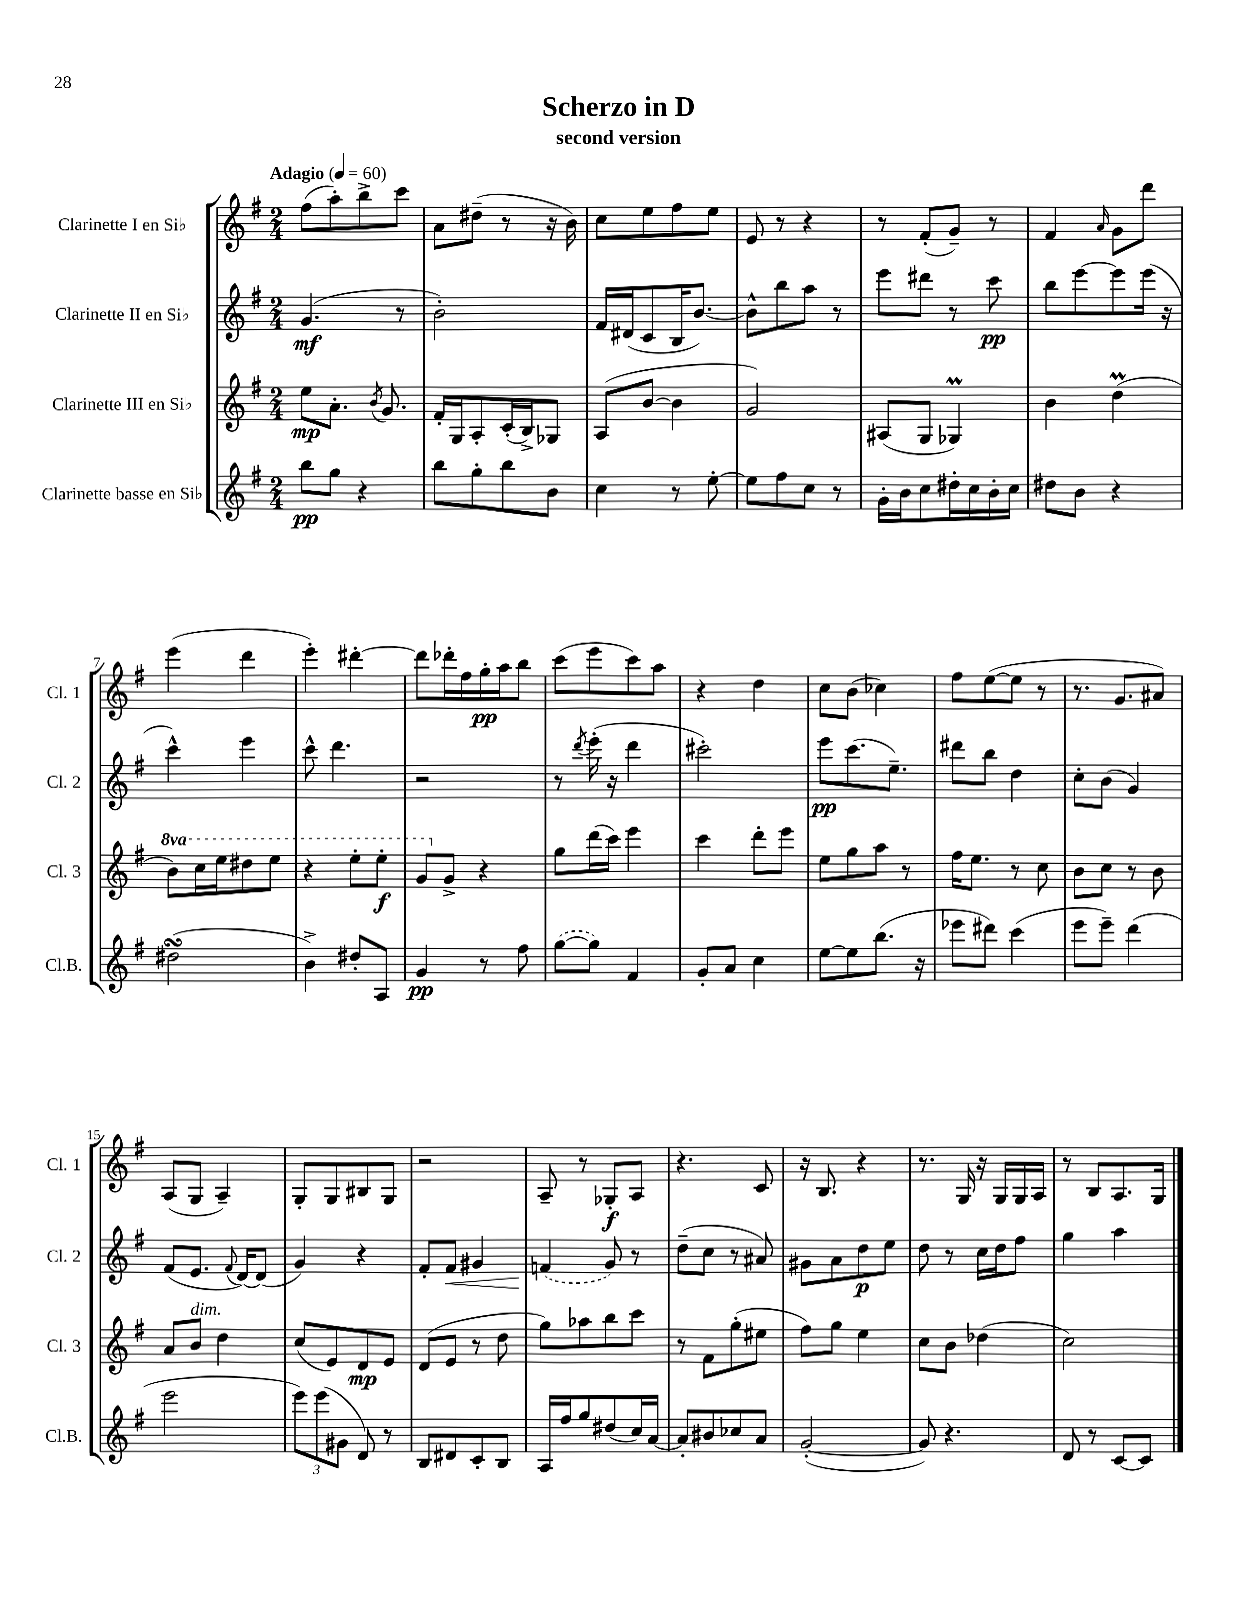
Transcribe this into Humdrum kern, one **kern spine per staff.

**kern	**kern	**kern	**kern
*staff4	*staff3	*staff2	*staff1
*clefG2	*clefG2	*clefG2	*clefG2
*k[f#]	*k[f#]	*k[f#]	*k[f#]
*M2/4	*M2/4	*M2/4	*M2/4
*MM60	*MM60	*MM60	*MM60
8bb\L	8ee\L	(4.g/	(8ff#\L
8gg\J	8.a'\J	.	8aa'\)
4r	.	.	8bb^\
.	8qb/	.	.
.	8.g/	.	.
.	.	8r	8ccc\J
=	=	=	=
8bb\L	16f#'/LL	2b'\)	8a\L
.	16G/J	.	.
8gg'\	8A'/	.	(8dd#~\J
8bb\	(16c'/L	.	8r
.	16B^/J)	.	.
8b\J	8G-/J	.	16r
.	.	.	16b\)
=	=	=	=
4cc\	(8A/L	16f#/LL	8cc\L
.	.	(16d#/J	.
.	[8b/J	8c/	8ee\
8r	4b\]	16B/K	8ff#\
.	.	[8.b/J)	.
[8ee'\	.	.	8ee\J
=	=	=	=
8ee\]L	2g/)	8b^^\]L	8e/
8ff#\	.	8bb\	8r
8cc\J	.	8aa\J	4r
8r	.	8r	.
=	=	=	=
16g'\LL	(8A#/L	8eee\L	8r
16b\J	.	.	.
8cc\	8G/J	8ddd#\J	(8f#'/L
16dd#'\L	4G-/)	8r	8g~/J)
16cc\	.	.	.
16b'\	.	8ccc\	8r
16cc\JJ	.	.	.
=	=	=	=
8dd#\L	4b\	8bb\L	4f#/
8b\J	.	[8eee\	.
.	.	.	16qqa/
4r	(4dd\	8eee\]	8g\L
.	.	(16eee\Jk	8ddd\J
.	.	16r	.
=	=	=	=
(2dd#\	8bb\L)	4ccc^^\)	(4eee\
.	16ccc\L	.	.
.	16eee\J	.	.
.	8ddd#\	4eee\	4ddd\
.	8eee\J	.	.
=	=	=	=
4b^\)	4r	8ccc^^\	4eee'\)
.	.	4.ddd\	.
8dd#'/L	8eee'\L	.	[4ddd#'\
8A/J	8eee'\J	.	.
=	=	=	=
4g/	8gg/L	2r	8ddd#\]L
.	8g^/J	.	16ddd-'\L
.	.	.	16ff#\
8r	4r	.	16gg'\
.	.	.	16aa\J
8ff#\	.	.	8bb\J
=	=	=	=
([8gg\L	8gg\L	8r	(8ccc\L
.	.	8qddd/	.
8gg\]J)	(16ddd\L	(16eee'\	8eee\
.	16ccc\JJ)	16r	.
4f#/	4eee\	4ddd\	8ccc\)
.	.	.	8aa\J
=	=	=	=
8g'/L	4ccc\	2ccc#'\)	4r
8a/J	.	.	.
4cc\	8ddd'\L	.	4dd\
.	8eee\J	.	.
=	=	=	=
[8ee\L	8ee\L	8eee\L	8cc\L
8ee\]	8gg\	(8.ccc\	(8b\J
(8.bb\J	8aa\J	.	4cc-\)
.	.	8.ee~\J)	.
.	8r	.	.
16r	.	.	.
=	=	=	=
8eee-\L	16ff#\LK	8ddd#\L	8ff#\L
.	8.ee\J	.	.
8ddd#\J)	.	8bb\J	([8ee\
(4ccc\	8r	4dd\	8ee\]J
.	8cc\	.	8r
=	=	=	=
8eee\L	8b\L	8cc'\L	8.r
8eee~\J)	8cc\J	(8b\J	.
.	.	.	8.g/L
(4ddd\	8r	4g/)	.
.	8b\	.	8a#/J)
=	=	=	=
2eee\	8a/L	(8f#/L	(8A/L
.	8b/J	8.e/J	8G/J
.	4dd\	.	4A~/)
.	.	8qqf#/	.
.	.	[16d/LK)	.
.	.	(8d/]J	.
=	=	=	=
12eee\L)	(8cc/L	4g/)	8G'/L
(12eee\	.	.	.
.	8e/)	.	8G/
12g#\J	.	.	.
8d/)	8d/	4r	8B#/
8r	8e/J	.	8G/J
=	=	=	=
8B/L	(8d/L	8f#'/L	2r
8d#/	8e/J	8f#/J	.
8c'/	8r	4g#/	.
8B/J	8dd\	.	.
=	=	=	=
16A/LL	8gg\L)	(4f/	8A~/
16ff#/J	.	.	.
8gg/	8aa-\	.	8r
(8dd#/	8bb\	8g/)	8G-'/L
16cc/L)	8ccc\J	8r	8A/J
[16a/JJ	.	.	.
=	=	=	=
8a'/]L	8r	(8dd~\L	4.r
8b#/	8f#\L	8cc\J	.
8cc-/	(8gg'\	8r	.
8a/J	8ee#\J	8a#/)	8c/
=	=	=	=
([2g'/	8ff#\L)	8g#\L	16r
.	.	.	8.B/
.	8gg\J	8a\	.
.	4ee\	8dd\	4r
.	.	8ee\J	.
=	=	=	=
8g/])	8cc\L	8dd\	8.r
4.r	8b\J	8r	.
.	.	.	16G/
.	(4dd-\	16cc\LL	16r
.	.	16dd\J	16G/LL
.	.	8ff#\J	16G/
.	.	.	16A/JJ
=	=	=	=
8d/	2cc\)	4gg\	8r
8r	.	.	8B/L
[8c/L	.	4aa\	8.A/
8c/]J	.	.	.
.	.	.	16G/Jk
==	==	==	==
*-	*-	*-	*-
